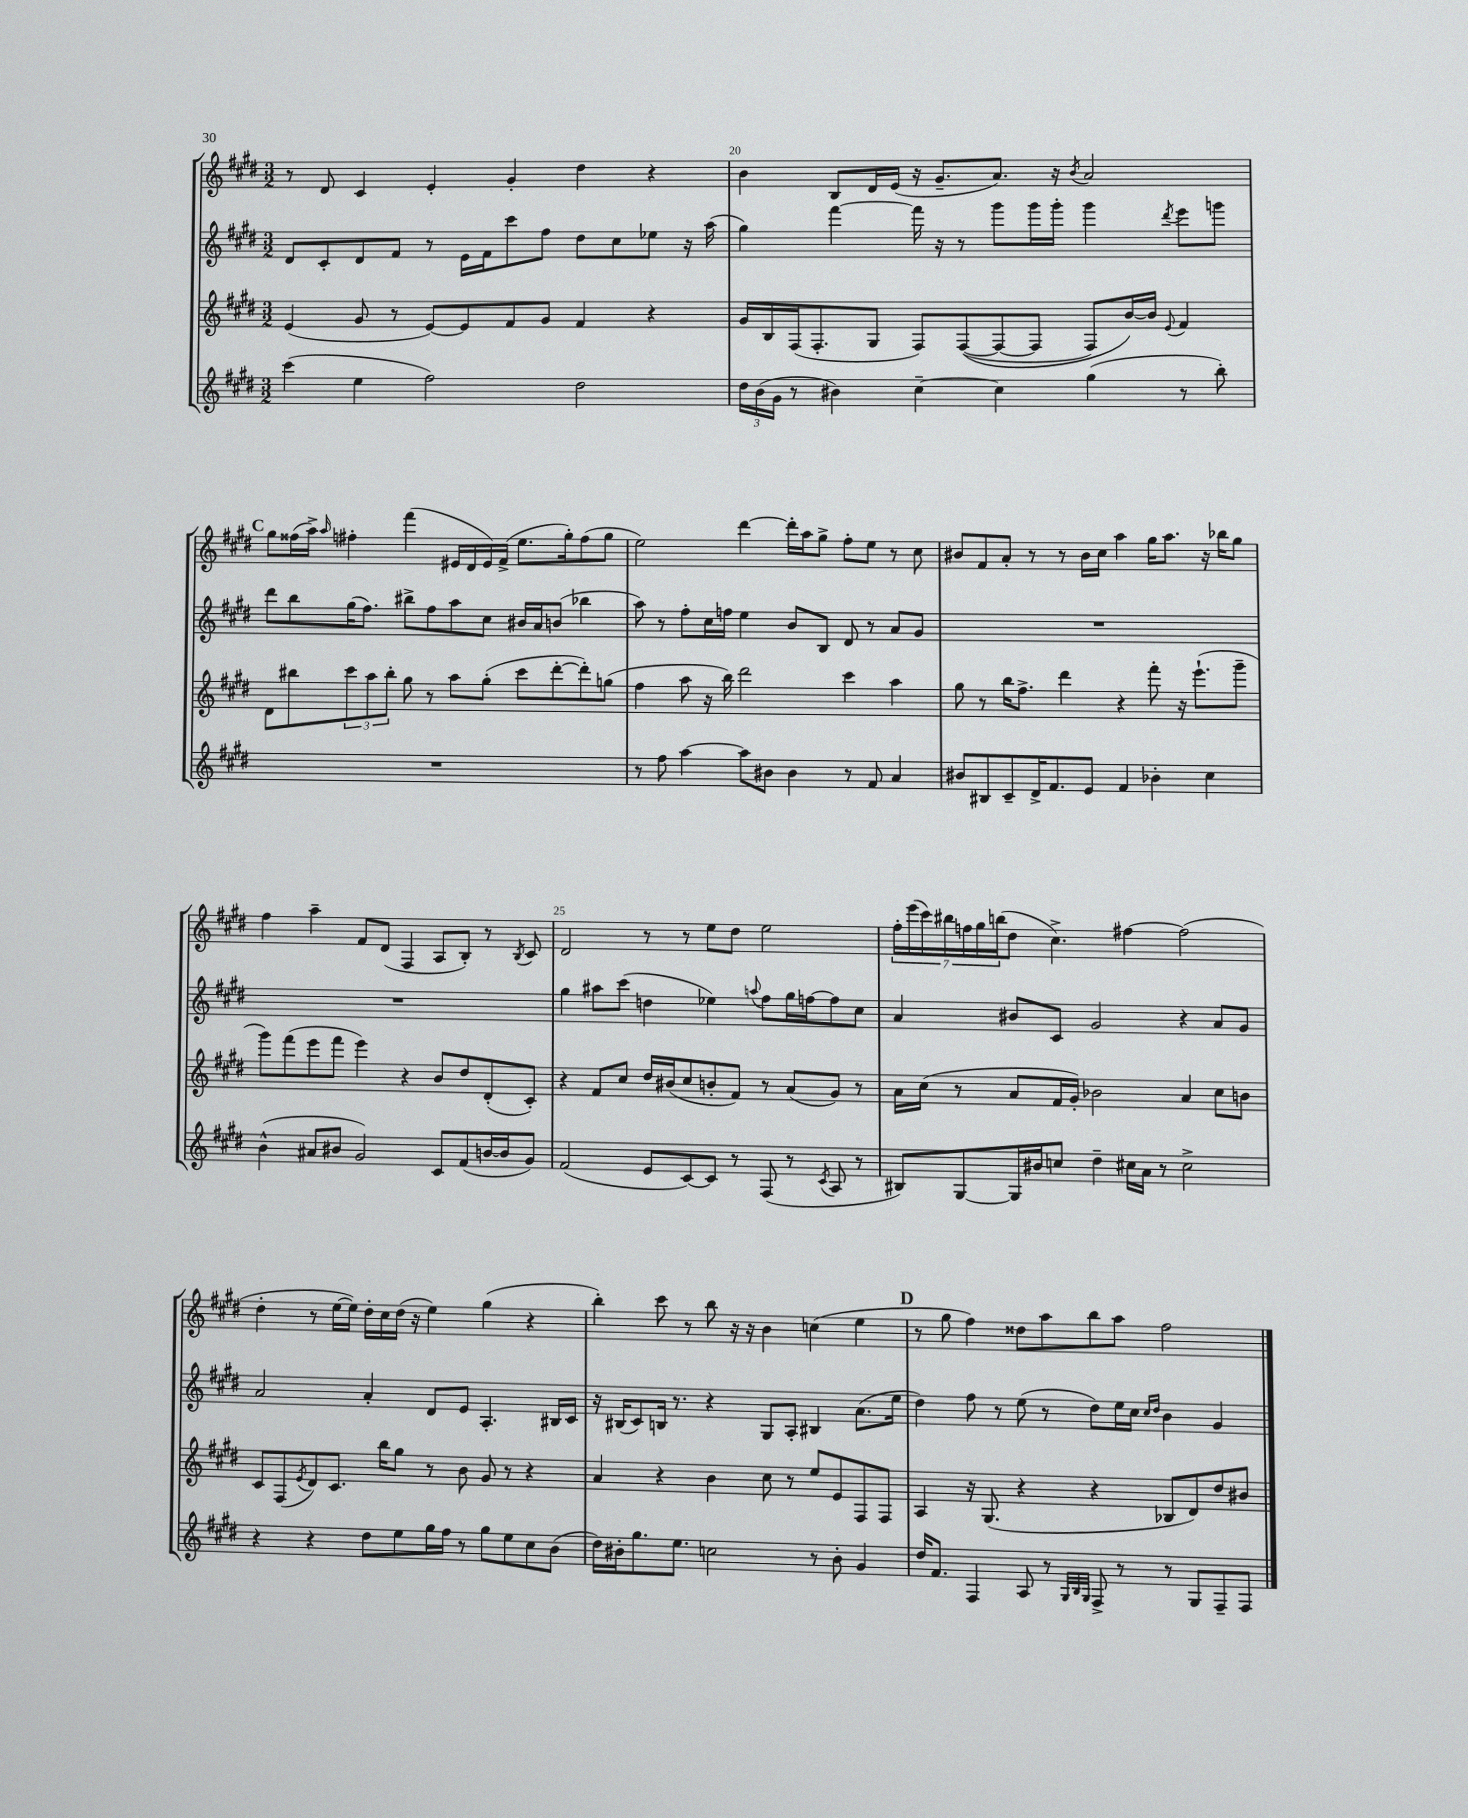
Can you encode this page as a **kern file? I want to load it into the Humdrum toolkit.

**kern	**kern	**kern	**kern
*staff4	*staff3	*staff2	*staff1
*clefG2	*clefG2	*clefG2	*clefG2
*k[f#c#g#d#]	*k[f#c#g#d#]	*k[f#c#g#d#]	*k[f#c#g#d#]
*M3/2	*M3/2	*M3/2	*M3/2
(4ccc#\	(4e/	8d#/L	8r
.	.	8c#'/	8d#/
4ee\	8g#/	8d#/	4c#/
.	8r	8f#/J	.
2ff#\)	[8e/L)	8r	4e'/
.	8e/]	16e\LL	.
.	.	16f#\J	.
.	8f#/	8ccc#\	4g#'/
.	8g#/J	8ff#\J	.
2dd#\	4f#/	8dd#\L	4dd#\
.	.	8cc#\	.
.	4r	8ee-\J	4r
.	.	16r	.
.	.	(16aa\	.
=	=	=	=
24dd#\LL	16g#/LL	4gg#\)	4b\
(24b\	.	.	.
.	16B/	.	.
24g#\JJ	.	.	.
8r	(16F#/J	.	.
.	8.F#'/	.	.
4b#\)	.	[4fff#\	8B/L
.	8G#/J	.	16d#/L
.	.	.	(16e/JJ
[4cc#~\	8F#/L)	16fff#\]	16r
.	.	16r	8.g#~/L
.	&(([8F#/	8r	.
4cc#\]	8F#/_	8ggg#\L	8.a/J)
.	8F#/]J	16ggg#\L	.
.	.	16ggg#'\JJ	16r
.	.	.	8qb/
(4gg#\	8F#/L)	4ggg#\	2a/
.	[16b/L&)	.	.
.	16b/]JJ	.	.
.	8qqe/	8qddd#/	.
8r	4f#/	8eee\L	.
8bb'\)	.	8ggg\J	.
=	=	=	=
1.r	8d#\L	8ddd#\L	8gg#\L
.	8bb#\	8bb\	(16ff##\L
.	.	.	16aa^\JJ)
.	.	.	16qqaa/
.	12ccc#\	(16gg#\K	4ff#'\
.	.	8.ff#\J)	.
.	12aa\	.	.
.	12bb#'\J	.	.
.	8gg#\	8bb#^\L	(4fff#\
.	8r	8ff#\	.
.	8aa\L	8aa\	16e#/LL
.	.	.	16d#/
.	(8gg#'\J	8cc#\J	16e#/)
.	.	.	(16f#^/JJ
.	8ccc#\L	16b#/LL	8.ee\L
.	.	16a/J	.
.	[8ddd#'\	(8b/J	.
.	.	.	16gg#'\k)
.	8ddd#'\])	4bb-\	(8ff#\
.	(8gg\J	.	8gg#\J
=	=	=	=
8r	4ff#\	8aa\)	2ee\)
8ff#\	.	8r	.
[4aa\	8aa\	8ff#'\L	.
.	16r	16cc#\L	.
.	16bb\)	16ff\JJ	.
8aa\]L	2ddd#\	4ee\	[4ddd#\
8b#\J	.	.	.
4b#\	.	8b/L	16ddd#'\]LL
.	.	.	16aa\J
.	.	8B/J	8gg#^\J
8r	4ccc#\	8d#/	8ff#'\L
8f#/	.	8r	8ee\J
4a/	4aa\	8a/L	8r
.	.	8g#/J	8cc#\
=	=	=	=
8b#/L	8gg#\	1.r	8b#/L
8B#/	8r	.	8f#/
8c#~/	16bb\LK	.	8a'/J
.	8.ff#^\J	.	.
16d#^/K	.	.	8r
8.f#/	.	.	.
.	4ddd#\	.	8r
8e/J	.	.	16b#\LL
.	.	.	16cc#\JJ
4f#/	4r	.	4aa\
4b-'\	8fff#'\	.	16gg#\LK
.	.	.	8.aa\J
.	16r	.	.
.	(8.eee`\L	.	.
4cc#\	.	.	16r
.	.	.	16bb-\LK
.	8ggg#~\J	.	8gg#\J
=	=	=	=
(4b^^\	8ggg#\L)	1.r	4ff#\
.	(8fff#\	.	.
8a#/L	8eee\	.	4aa~\
8b#/J	8fff#\J	.	.
2g#/)	4eee\)	.	8f#/L
.	.	.	(8d#/J
.	4r	.	4F#/
8c#/L	8b/L	.	8A/L
(8f#/	8dd#/	.	8B'/J)
[16b/L	(8d#'/	.	8r
16b/]J	.	.	.
.	.	.	8qB/
8g#/J)	8c#'/J)	.	8c#/
=	=	=	=
(2f#/	4r	4gg#\	2d#/
.	8f#/L	8aa#\L	.
.	8cc#/J	(8ccc#\J	.
8e/L	16dd#/LL	4dd\	8r
.	(16b#/J	.	.
[8c#/)	8cc#/	.	8r
8c#/]J	8b'/	4ee-\)	8ee\L
8r	8f#/J)	.	8dd#\J
.	.	8qqaa/	.
(8F#/	8r	8ff#\L	2ee\
8r	(8a/L	16gg#\L	.
.	.	[16ff\J	.
8qc#/	.	.	.
8A/	8g#/J)	8ff\]	.
8r	8r	8cc#\J	.
=	=	=	=
8B#/L)	16a\LL	4a/	28ff#'\LL
.	.	.	(28eee\
.	(16cc#\JJ	.	.
.	.	.	28ccc#\)
.	.	.	28bb#\
[8G#/	8r	.	.
.	.	.	28ff\
.	.	.	28gg#\
.	.	.	(28bb\J
16G#/]L	8a/L	8b#/L	8dd#\J
16b#/J	.	.	.
8cc/J	16f#/L	8c#/J	4.cc#^\)
.	16g#'/JJ)	.	.
4dd#~\	2b-\	2g#/	.
16cc#\LL	.	.	[4ff#\
16a\JJ	.	.	.
8r	.	.	.
2cc#^\	4a/	4r	(2ff#\]
.	8cc#\L	8a/L	.
.	8b\J	8g#/J	.
=	=	=	=
4r	8c#/L	2a/	4dd#'\
.	(8F#/	.	.
.	8qe/	.	.
4r	8d#/)	.	8r
.	8.c#/J	.	[16ee\LL
.	.	.	16ee\]JJ)
8dd#\L	.	4a'/	16dd#'\LL
.	16bb\LK	.	16cc#\
8ee\	8gg#\J	.	(16dd#\JJ
.	.	.	16r
16gg#\L	8r	8d#/L	4ee\)
16ff#\JJ	.	.	.
8r	8b\	8e/J	.
8gg#\L	8g#/	4.A'/	(4gg#\
8ee\	8r	.	.
8cc#\	4r	.	4r
(8b\J	.	16B#/LL	.
.	.	16c#/JJ	.
=	=	=	=
16dd#\LL)	4a/	16r	4bb'\)
16b#'\J	.	(16B#/LK	.
8.gg#\	.	8c#/)	.
.	4r	16B/Jk	8ccc#\
8.ee\J	.	8.r	.
.	.	.	8r
2cc\	4b\	4r	8bb\
.	.	.	16r
.	.	.	16r
.	8cc#\	8G#/L	4b\
.	8r	8A'/J	.
8r	8ee/L	4B#/	(4cc\
8b#'\	8e/	.	.
4g#/	8F#/	(8.a\L	4ee\
.	8F#/J	.	.
.	.	16ee\Jk	.
=	=	=	=
16dd#/LK	4A/	4dd#\)	8r
8.f#/J	.	.	.
.	.	.	8gg#\
4F#/	16r	8ff#\	4ff#\)
.	(8.G#/	.	.
.	.	8r	.
8A/	4r	(8ee\	8dd##\L
8r	.	8r	8aa\
32qqG#/LLL	.	.	.
32qqB/	.	.	.
32qqG#/JJJ	.	.	.
8F#^/	4r	8dd#\L)	8bb\
8r	.	16ee\L	8aa\J
.	.	16cc#\JJ	.
.	.	16qqcc#/LL	.
.	.	16qqdd#/JJ	.
8r	8B-/L	4b\	2ff#\
8G#/L	8d#/)	.	.
8F#~/	8dd#/	4g#/	.
8F#/J	8b#/J	.	.
==	==	==	==
*-	*-	*-	*-
